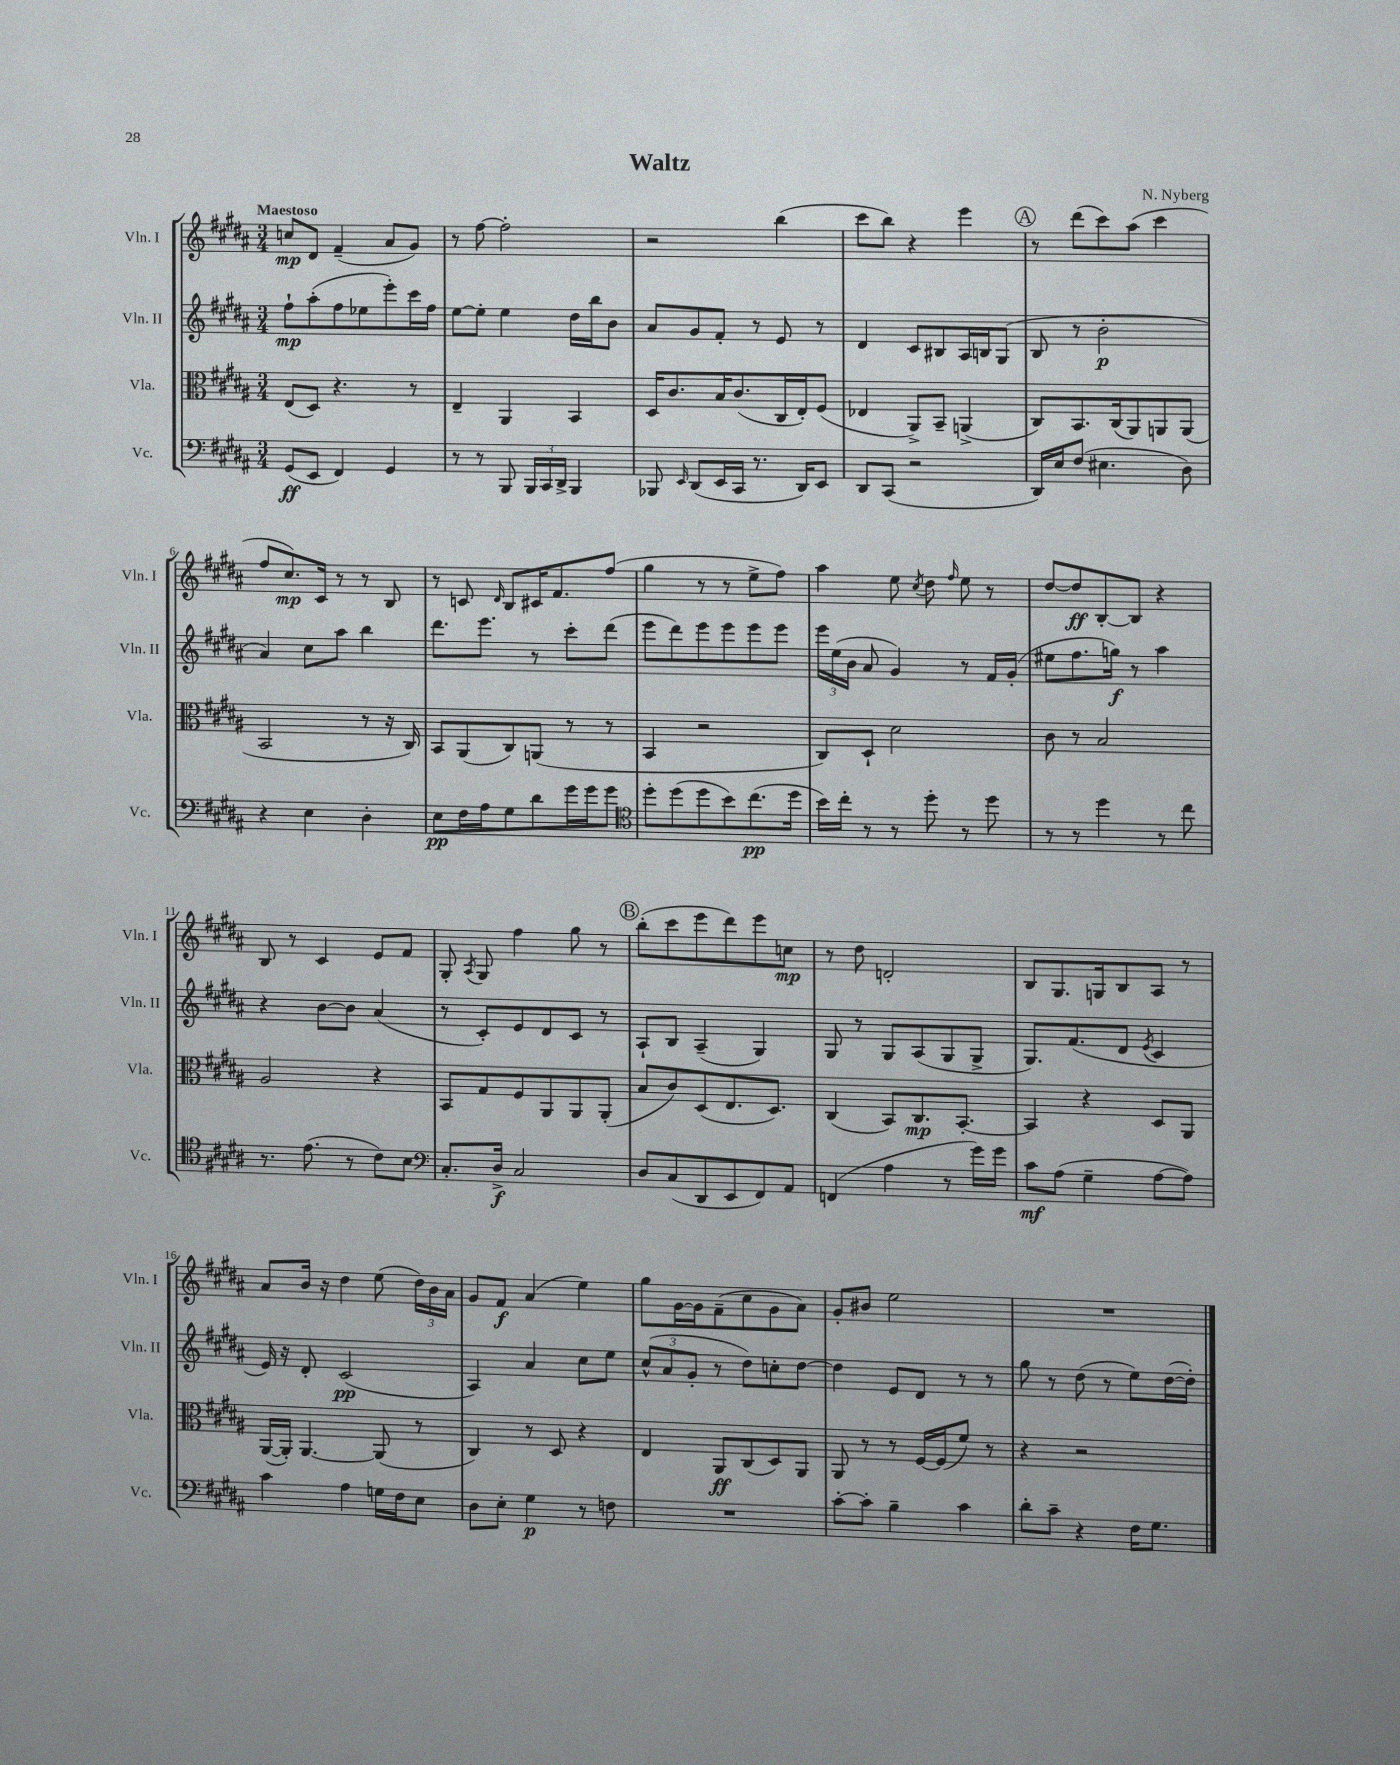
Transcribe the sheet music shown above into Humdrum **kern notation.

**kern	**kern	**kern	**kern
*staff4	*staff3	*staff2	*staff1
*clefF4	*clefC3	*clefG2	*clefG2
*k[f#c#g#d#a#]	*k[f#c#g#d#a#]	*k[f#c#g#d#a#]	*k[f#c#g#d#a#]
*M3/4	*M3/4	*M3/4	*M3/4
(8GG#/L	(8E/L	8ff#`\L	8cc/L
8EE/J	8D#/J)	(8aa#'\	8d#/J
4FF#/)	4.r	8ff#\	(4f#~/
.	.	8ee-\	.
4GG#/	.	8eee'\)	8a#/L
.	8r	16ccc#\L	8g#/J)
.	.	16ff#\JJ	.
=	=	=	=
8r	4E~/	[8ee\L	8r
8r	.	8ee'\]J	[8ff#\
8BBB/	4AA#/	4ee\	2ff#'\]
24BBB/LL	.	.	.
24CC#/	.	.	.
24DD#^/JJ	.	.	.
4BBB/	4BB/	16dd#\LL	.
.	.	16bb\J	.
.	.	8b\J	.
=	=	=	=
8BBB-/	16D#/LK	8a#/L	2r
.	8.c#/	.	.
16qqEE/	.	.	.
(8DD#/L	.	8g#/	.
16EE/L	16B/K	8f#'/J	.
16CC#/JJ	(8.c#/	.	.
8.r	.	8r	.
.	16C#/L	8e/	(4bb\
16DD#/LK)	16E'/J)	.	.
8EE/J	(8F#/J	8r	.
=	=	=	=
8DD#/L	4E-/	4d#/	8ccc#\L
(8CC#/J	.	.	8bb\J)
2r	8AA#^/L)	8c#/L	4r
.	8BB~/J	8B#/	.
.	(4AA^/	16A#/L	4eee\
.	.	16B/J	.
.	.	(8G#/J	.
=	=	=	=
16DD#/LL)	8C#/L)	8B/	8r
16E/J	.	.	.
(8F#/J	8.BB/	8r	(8ddd#\L
4.E#\	.	2b'\	8ccc#\)
.	(16C#/k	.	.
.	8AA#/)	.	(8aa#\J
.	8AA/	.	4ccc#\
8D#\)	(8AA/J	.	.
=	=	=	=
4r	2BB/	4a#/)	8ff#/L
.	.	.	8.cc#/)
4E\	.	8cc#\L	.
.	.	.	16c#/Jk
.	.	8aa#\J	8r
4D#'\	8r	4bb\	8r
.	16r	.	8B/
.	16C#/)	.	.
=	=	=	=
8E\L	8BB/L	8.ddd#\L	8r
16F#\L	(8AA#/	.	8c/
16A#\J	.	8.eee\J	.
.	.	.	16qqd#/
8G#\	8C#/)	.	8B/L
8d#\	(8AA/J	8r	16c#/K
.	.	.	8.f#/
16g#\L	8r	8ccc#'\L	.
16g#\J	.	.	.
8g#\J	8r	(8ddd#\J	(8ff#/J
=	=	=	=
*clefC4	*	*	*
8dd#'\L	4BB/	8eee\L	4gg#\
(8dd#\	.	8ddd#\)	.
8dd#\	2r	8eee\	8r
8b\)	.	8eee\	8r
(8.cc#\	.	8eee\	8ee^\L
.	.	8eee\J	8ff#\J)
16dd#\Jk	.	.	.
=	=	=	=
16b\LL)	8C#/L)	24eee\LL	4aa#\
.	.	(24ee\	.
16cc#'\JJ	.	.	.
.	.	24b\JJ	.
8r	8D#`/J	8a#/	.
8r	2d#\	4g#/)	8ee\
.	.	.	8qcc#/
8dd#'\	.	.	8dd#\
.	.	.	16qqff#/
8r	.	8r	8ee\
8dd#\	.	16f#/LL	8r
.	.	(16g#'/JJ	.
=	=	=	=
8r	8c#\	8ee#\L	[8dd#/L
8r	8r	8.ff#\	8dd#/]
4dd#\	2B/	.	[8B'/
.	.	16gg\Jk)	.
.	.	8r	8B/]J
8r	.	4aa#\	4r
8cc#\	.	.	.
=	=	=	=
8.r	2A#/	4r	8B/
.	.	.	8r
(8.e\	.	.	.
.	.	[8b\L	4c#/
8r	.	8b\]J	.
8c#\L)	4r	(4a#/	8e/L
8B\J	.	.	8f#/J
=	=	=	=
*clefF4	*	*	*
8.C#'/L	8BB/L	8r	8G#'/
.	.	.	8qA#/
.	8G#/	8c#'/L)	8G#/
16D#^/Jk	.	.	.
2C#/	8F#/	8e/	4ff#\
.	8AA#/	8d#/	.
.	8AA#/	8c#/J	8gg#\
.	(8AA#'/J	8r	8r
=	=	=	=
8D#/L	8B/L	8A#`/L	(8bb'\L
(8C#/	8c#/)	8B/J	8ccc#\
8DD#/	(8D#/	(4A#~/	8eee\
8EE/	8.E/	.	8ddd#\)
8FF#/)	.	4G#/)	8eee\
.	8.D#/J)	.	.
8AA#/J	.	.	8cc\J
=	=	=	=
(4FF/	(4C#/	8G#/	8r
.	.	8r	8dd#\
4A#\	8BB/L)	8G#/L	2d'/
.	8.C#/	(8A#/	.
8r	.	8G#/	.
.	[8.BB'/J	.	.
16g#\LL)	.	8G#^/J	.
16g#\JJ	.	.	.
=	=	=	=
8c#\L	4BB/]	8.G#/L)	8B/L
(8A#\J	.	.	8.G#/
.	.	(8.f#/	.
4G#~\	4r	.	.
.	.	.	16G/k
.	.	8d#/J	8B/
.	.	8qe/	.
[8A#\L	8D#/L	4c#/	8A#/J
8A#\]J)	8AA#/J	.	8r
=	=	=	=
4c#\	([16AA#/LL	16e/)	8a#/L
.	16AA#'/]JJ)	16r	.
.	[4.AA#/	8d#'/	16b/Jk
.	.	.	16r
4A#\	.	(2c#/	4dd#\
16G\LL	(8AA#/]	.	(8ee\
16F#\J	.	.	.
8E\J	8r	.	24dd#\LL)
.	.	.	24b\
.	.	.	24a#\JJ
=	=	=	=
8D#\L	4C#/)	4A#/)	8g#/L
8E'\J	.	.	8f#/J
4G#\	8r	4a#/	(4a#/
.	8D#/	.	.
8r	4r	8cc#\L	4ee\)
8F\	.	8ee\J	.
=	=	=	=
2.r	4E/	(12cc#^^/L	8gg#\L
.	.	12a#/	.
.	.	.	[16g#\L
.	.	12g#'/J	.
.	.	.	16g#\]J
.	8AA#/L	8r	(8f#~\
.	(8C#/	8dd#\L)	8cc#\
.	8D#/)	8cc'\	8g#\
.	8AA#/J	[8dd#\J	8a#\J)
=	=	=	=
[8c#'\L	8AA#/	4dd#\]	8g#'/L
8c#'\]J	8r	.	8b#/J
4B~\	8r	8e/L	2ee\
.	[16F#/LL	8d#/J	.
.	(16F#/]J	.	.
4c#\	8f#/J)	8r	.
.	8r	8r	.
=	=	=	=
8d#'\L	4r	8gg#\	2.r
8c#~\J	.	8r	.
4r	2r	(8dd#\	.
.	.	8r	.
16F#\LK	.	8ee\L)	.
8.G#\J	.	.	.
.	.	([16dd#\L	.
.	.	16dd#'\]JJ)	.
==	==	==	==
*-	*-	*-	*-
